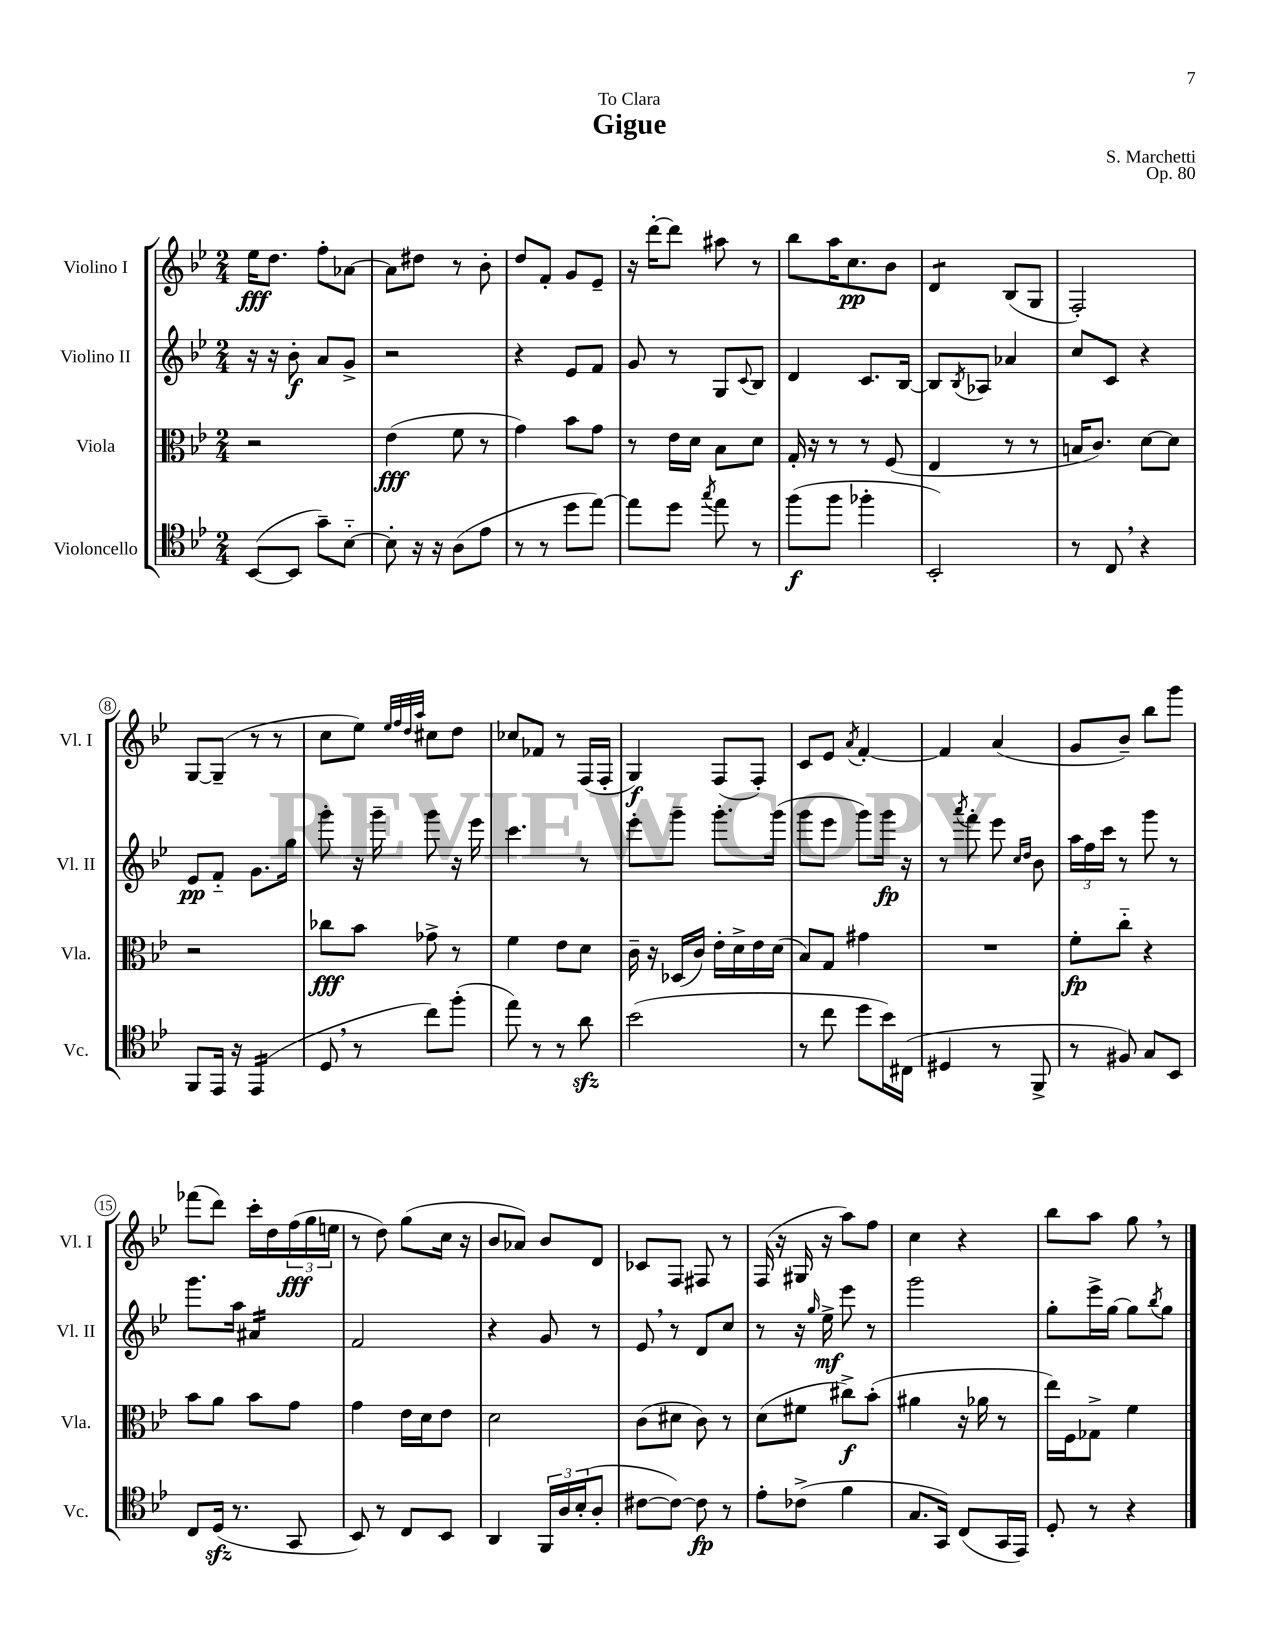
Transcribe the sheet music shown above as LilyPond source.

\header { title = "Gigue" composer = "S. Marchetti" dedication = "To Clara" opus = "Op. 80" }
<<
\new StaffGroup <<
\new Staff = "s0" \with { instrumentName = "Violino I" shortInstrumentName = "Vl. I" } {
    \clef treble \key bes \major \numericTimeSignature \time 2/4
    ees''16\fff d''8. f''8-. aes'8~ |
    aes'8 dis''8 r8 bes'8-. |
    d''8 f'8-. g'8 ees'8-- |
    r16 d'''16~-. d'''8 ais''8 r8 |
    bes''8 a''16 c''8.\pp bes'8 |
    d'4:8 bes8( g8 |
    f2-.) |
    g8~ g8--( r8 r8 |
    c''8 ees''8) \grace { ees''32 f''32 d''32 a''32 } cis''8 d''8 |
    ces''8 fes'8 r8 f16( f16-. |
    g4\f) f8( f8-.) |
    c'8 ees'8 \acciaccatura { a'8 } f'4~-. |
    f'4 a'4( |
    g'8 bes'8--) bes''8 g'''8 |
    fes'''8( d'''8) c'''16-. d''16 \tuplet 3/2 { f''16\fff( g''16 e''16 } |
    r8 d''8) g''8( c''16 r16 |
    bes'8 aes'8) bes'8 d'8 |
    ces'8 f8 fis8 r8 |
    f16( r16 gis16 r16 a''8) f''8 |
    c''4 r4 |
    bes''8 a''8 g''8 \breathe r8 \bar "|." |
}
\new Staff = "s1" \with { instrumentName = "Violino II" shortInstrumentName = "Vl. II" } {
    \clef treble \key bes \major \numericTimeSignature \time 2/4
    r16 r16 bes'8-.\f a'8 g'8-> |
    r2 |
    r4 ees'8 f'8 |
    g'8 r8 g8 \appoggiatura { c'8 } bes8 |
    d'4 c'8. bes16~ |
    bes8 \acciaccatura { bes8 } aes8 aes'4 |
    c''8 c'8 r4 |
    ees'8\pp f'8-_ g'8. g''16 |
    g'''8-. r16 g'''16-- g'''8 r16 ees'''16 |
    c'''4. r8 |
    ees'''8-. g'''8-- g'''8.-. g'''16( |
    g'''8 ees'''8 g'''8) g'''16\fp r16 |
    r8 \acciaccatura { a'''8 } f'''8-. ees'''8 \grace { c''16 d''16 } bes'8 |
    \tuplet 3/2 { a''16 f''16 c'''16 } r8 g'''8 r8 |
    g'''8. a''16 ais'4:16 |
    f'2 |
    r4 g'8 r8 |
    ees'8 \breathe r8 d'8 c''8 |
    r8 r16 \grace { g''16 } ees''16->\mf ees'''8 r8 |
    g'''2 |
    g''8-. ees'''16-> g''16~ g''8 \acciaccatura { bes''8 } g''8 \bar "|." |
}
\new Staff = "s2" \with { instrumentName = "Viola" shortInstrumentName = "Vla." } {
    \clef alto \key bes \major \numericTimeSignature \time 2/4
    r2 |
    ees'4\fff( f'8 r8 |
    g'4) bes'8 g'8 |
    r8 ees'16 d'16 bes8 d'8 |
    g16-. r16 r8 r8 f8( |
    ees4 r8 r8 |
    b16 c'8.) d'8~ d'8 |
    r2 |
    ces''8\fff bes'8 ges'8-> r8 |
    f'4 ees'8 d'8 |
    c'16-- r16 des16( c'16) ees'16-. d'16-> ees'16 d'16( |
    bes8) g8 gis'4 |
    R2 |
    f'8-.\fp c''8-_ r4 |
    bes'8 a'8 bes'8 g'8 |
    g'4 ees'16 d'16 ees'8 |
    d'2 |
    c'8( dis'8 c'8) r8 |
    d'8( fis'8 cis''8->\f) bes'8-.( |
    ais'4 r16 aes'16 r8 |
    ees''16) f16 ges8-> f'4 \bar "|." |
}
\new Staff = "s3" \with { instrumentName = "Violoncello" shortInstrumentName = "Vc." } {
    \clef tenor \key bes \major \numericTimeSignature \time 2/4
    bes,8~( bes,8 g'8--) bes8~-_ |
    bes8-. r16 r16 a8( ees'8 |
    r8 r8 d''8 ees''8~) |
    ees''8 d''8 \acciaccatura { g''8 } ees''8 r8 |
    f''8\f( f''8 fes''4-. |
    bes,2-.) |
    r8 c8 \breathe r4 |
    f,8 ees,16 r16 ees,4:16( |
    d8 \breathe r8 c''8) f''8-.( |
    ees''8) r8 r8 a'8\sfz |
    bes'2( |
    r8 c''8 d''8 bes'16) cis16( |
    dis4 r8 f,8-> |
    r8 fis8) g8 bes,8 |
    c8 d16\sfz( r8. g,8 |
    bes,8) r8 c8 bes,8 |
    a,4 \tuplet 3/2 { f,16 a16 bes16-.( } a8-. |
    cis'8~ cis'8~) cis'8\fp r8 |
    ees'8-. ces'8->( f'4 |
    g8. g,16) c8( g,16 ees,16) |
    d8-. r8 r4 \bar "|." |
}
>>
>>
\layout { \context { \Score \override BarNumber.stencil = #(make-stencil-circler 0.1 0.3 ly:text-interface::print) } }
